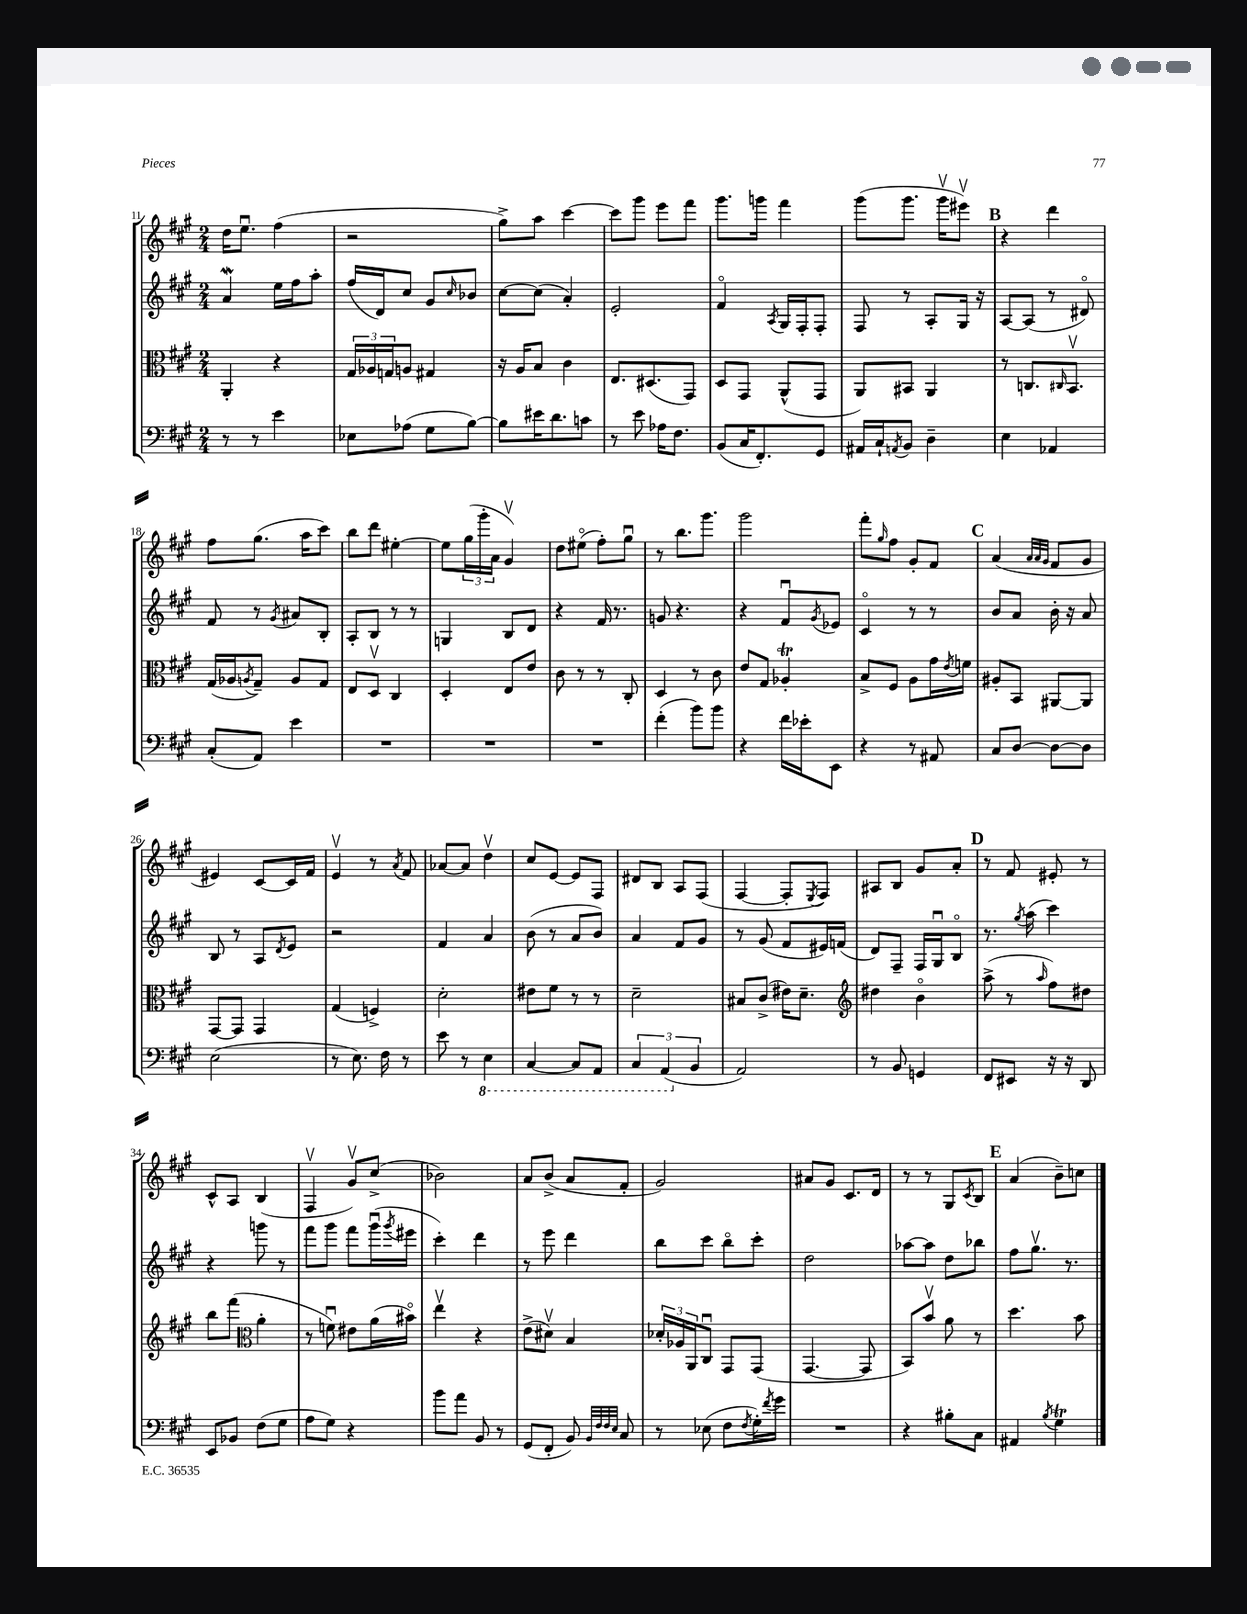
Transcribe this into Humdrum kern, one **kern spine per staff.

**kern	**kern	**kern	**kern
*part4	*part3	*part2	*part1
*staff4	*staff3	*staff2	*staff1
*clefF4	*clefC3	*clefG2	*clefG2
*k[f#c#g#]	*k[f#c#g#]	*k[f#c#g#]	*k[f#c#g#]
*M2/4	*M2/4	*M2/4	*M2/4
=11	=11	=11	=11
8r	4AA'/	4aw/	16dd\KL
.	.	.	8.eeu\J
8r	.	.	.
4e\	4r	16ee\LL	(4ff#\
.	.	16ff#\J	.
.	.	8aa'\J	.
=12	=12	=12	=12
8E-X\L	24G#/LL	(16ff#/LL	2r
.	24A-X/	.	.
.	.	16d/J)	.
.	24Gn/J	.	.
(8A-X\J	8An/J	8cc#/J	.
8G#\L	4G#X/	8g#/L	.
.	.	16qqcc#/	.
[8B\J)	.	8b-X/J	.
=13	=13	=13	=13
8B\L]	16r	[8cc#\L	8gg#^\L)
.	16A/KL	.	.
16e#X\K	8B/J	(8cc#\J]	8aa\J
8.d\	.	.	.
.	4c#\	4a'/)	[4ccc#\
8cn\J	.	.	.
=14	=14	=14	=14
8r	8.E/L	2e'/	8ccc#\L]
8e\	.	.	8ggg#\J
.	(8.D#X/	.	.
16A-X\KL	.	.	8eee\L
8.F#\J	.	.	.
.	8GG#/J)	.	8fff#\J
=15	=15	=15	=15
(8BB/L	8D/L	4f#/	8.ggg#\L
16C#/K	8GG#/J	.	.
8.FF#'/)	.	.	16gggn\Jk
.	.	8qA/	.
.	(8AA^^/L	16G#/LL	4fff#\
.	.	16F#'/J	.
8GG#/J	8GG#/J	8F#'/J	.
=16	=16	=16	=16
16AA#X/LL	8AA/L)	8F#/	(8ggg#\L
16C#`/J	.	.	.
8qAAn/	.	.	.
8BB/J	8BB#X/J	8r	8.ggg#\J
4D~\	4AA/	8A'/L	.
.	.	.	16ggg#v\KL
.	.	16G#/Jk	8eee#Xv\J)
.	.	16r	.
!!LO:REH:place=s1:t=B
=17	=17	=17	=17
4E\	8r	[8A/L	4r
.	8.Cn/L	(8A/J]	.
4AA-X/	.	8r	4ddd\
.	16qqC#X/	.	.
.	8.BBv/J	.	.
.	.	8d#X/)	.
!!LO:LB:g=z
=18	=18	=18	=18
(8C#'/L	(16G#/LL	8f#/	8ff#\L
.	16A-X/J	.	.
.	8qAn/	.	.
8AA/J)	8G#~/J)	8r	(8.gg#\J
.	.	8qg#/	.
4e\	8A/L	8a#X/L	.
.	.	.	16aa\KL
.	8G#/J	8B'/J	8ccc#\J)
=19	=19	=19	=19
2r	8E/L	8A'/L	8bb\L
.	8Dv/J	8B/J	8ddd\J
.	4C#/	8r	[4ee#X'\
.	.	8r	.
=20	=20	=20	=20
2r	4D'/	4Gn/	8ee#\L]
.	.	.	(24gg#\L
.	.	.	24ggg#'\
.	.	.	24a\JJ
.	8E/L	8B/L	4g#v/)
.	8e/J	8d/J	.
=21	=21	=21	=21
2r	8c#\	4r	8dd\L
.	8r	.	(8ee#X\J
.	8r	16f#/	8ff#'\L)
.	.	8.r	.
.	8C#'/	.	8gg#u\J
=22	=22	=22	=22
(4f#'\	4D/	8gn/	8r
.	.	4.r	8.bb\L
8b\L)	8r	.	.
.	.	.	8.ggg#\J
8b\J	8c#\	.	.
=23	=23	=23	=23
4r	8e/L	4r	2ggg#\
.	8G#/J	.	.
16f#\LL	4A-XT'/	8f#u/L	.
16e-X'\J	.	.	.
.	.	8qg#/	.
8EE\J	.	8e-X/J	.
=24	=24	=24	=24
4r	8B^/L	4c#/	8fff#'\L
.	.	.	16qqgg#/
.	8F#/J	.	8ff#\J
8r	8A\L	8r	8g#'/L
8AA#X/	16g#\L	8r	8f#/J
.	8qe/	.	.
.	16fn\JJ	.	.
!!LO:REH:place=s1:t=C
=25	=25	=25	=25
8C#/L	8A#X'/L	8b/L	(4a/
[8D/J	8BB/J	8a/J	.
.	.	.	32qqa/LLL
.	.	.	32qqa/
.	.	.	32qqg#/JJJ
8D\L_	[8AA#X/L	16b'\	8f#/L
.	.	16r	.
8D\J]	8AA#/J]	8a/	8g#/J
!!LO:LB:g=z
=26	=26	=26	=26
(2E\	[8GG#/L	8B/	4e#X/)
.	8GG#/J]	8r	.
.	4GG#/	8A/L	[8c#/L
.	.	8qd/	.
.	.	8e/J	16c#/L]
.	.	.	16f#/JJ
=27	=27	=27	=27
8r	(4G#/	2r	4ev/
8.E\)	.	.	.
.	4Fn^/)	.	8r
16F#\	.	.	.
.	.	.	8qa/
8r	.	.	8f#/
=28	=28	=28	=28
8e\	2d'\	4f#/	[8a-X/L
8r	.	.	8a-/J]
*8ba	*	*	*
4EE\	.	4a/	4ddv\
=29	=29	=29	=29
[4CC#/	8e#X\L	(8b\	8cc#/L
.	8f#\J	8r	[8e/J
8CC#/L]	8r	8a/L	8e/L]
8AAA/J	8r	8b/J)	8F#/J
=30	=30	=30	=30
6CC#/	2d~\	4a/	8d#X/L
.	.	.	8B/J
(6AAA/	.	.	.
.	.	8f#/L	8A/L
*X8ba	*	*	*
6BB/	.	.	.
.	.	8g#/J	(8F#/J
=31	=31	=31	=31
2AA/)	8B#X/L	8r	[4F#/
.	(8c#^/J	(8g#/	.
.	16e#X\KL)	8f#/L	8F#'/L]
.	8.d~\J	.	.
.	.	.	8qE/
.	.	16e#X/L)	8F#/J)
.	.	(16fn/JJ	.
=32	=32	=32	=32
*	*clefG2	*	*
8r	4dd#X\	8d/L)	8A#X/L
8BB/	.	8F#~/J	8B/J
4GGn/	4b\	16F#/LL	8g#/L
.	.	16G#u/J	.
.	.	8B/J	8a'/J
!!LO:REH:place=s1:t=D
=33	=33	=33	=33
8FF#/L	(8aa^\	8.r	8r
8EE#X/J	8r	.	8f#/
.	.	8qgg#/	.
.	.	(16aa\	.
.	16qqaa/	.	.
16r	8ff#\L)	4ccc#\)	8e#X'/
16r	.	.	.
8DD/	8dd#X\J	.	8r
!!LO:LB:g=z
=34	=34	=34	=34
8EE/L	8bb\L	4r	8c#^^/L
8BB-X/J	(8fff#\J	.	8A/J
*	*clefC3	*	*
(8F#\L	4a'\	8gggn\	(4B/
8G#\J	.	8r	.
=35	=35	=35	=35
8A\L	8r	8fff#\L	4F#v/
8G#\J)	8fnu\)	8ggg#\J	.
4r	8e#X\L	8fff#\L	8g#v/L)
.	(16a\L	(16ggg#u\L	(8cc#^/J
.	.	8qggg#/	.
.	16b#X\JJ)	16eee#X\JJ	.
=36	=36	=36	=36
8b\L	4eev\	4ccc#'\)	2b-X\)
8a\J	.	.	.
8BB/	4r	4ddd\	.
8r	.	.	.
=37	=37	=37	=37
(8GG#/L	(8e^\L	8r	8a/L
8FF#'/J	8d#Xv\J)	8eee\	(8b^/J
8BB/)	4B/	4ddd\	8a/L
32qqBB/LLL	.	.	.
32qqF#/	.	.	.
32qqF#/	.	.	.
32qqE/JJJ	.	.	.
8C#/	.	.	8f#'/J
=38	=38	=38	=38
8r	24d-X'/LL	8bb\L	2g#/)
.	24A-X/	.	.
.	24AA/J	.	.
(8E-X\	8C#u/J	8ccc#\J	.
8F#\L	8GG#/L	8bb\L	.
8qF#/	.	.	.
16G#'\L)	(8GG#/J	8ccc#'\J	.
8qf#/	.	.	.
16g#\JJ	.	.	.
=39	=39	=39	=39
2r	[4.GG#/	2dd\	8a#X/L
.	.	.	8g#/J
.	.	.	8.c#/L
.	8GG#/]	.	.
.	.	.	16d/Jk
=40	=40	=40	=40
4r	8BB/L)	[8aa-X\L	8r
.	8bv/J	8aa-\J]	8r
8B#X'\L	8a\	8dd\L	8G#/L
.	.	.	8qc#/
8C#\J	8r	8bb-X\J	8B/J
!!LO:REH:place=s1:t=E
=41	=41	=41	=41
4AA#X/	4.dd\	8ff#\L	(4a/
.	.	8.gg#v\J	.
8qB/	.	.	.
4G#t\	.	.	8b~\L)
.	.	8.r	.
.	8b\	.	8ccn\J
==	==	==	==
*-	*-	*-	*-
